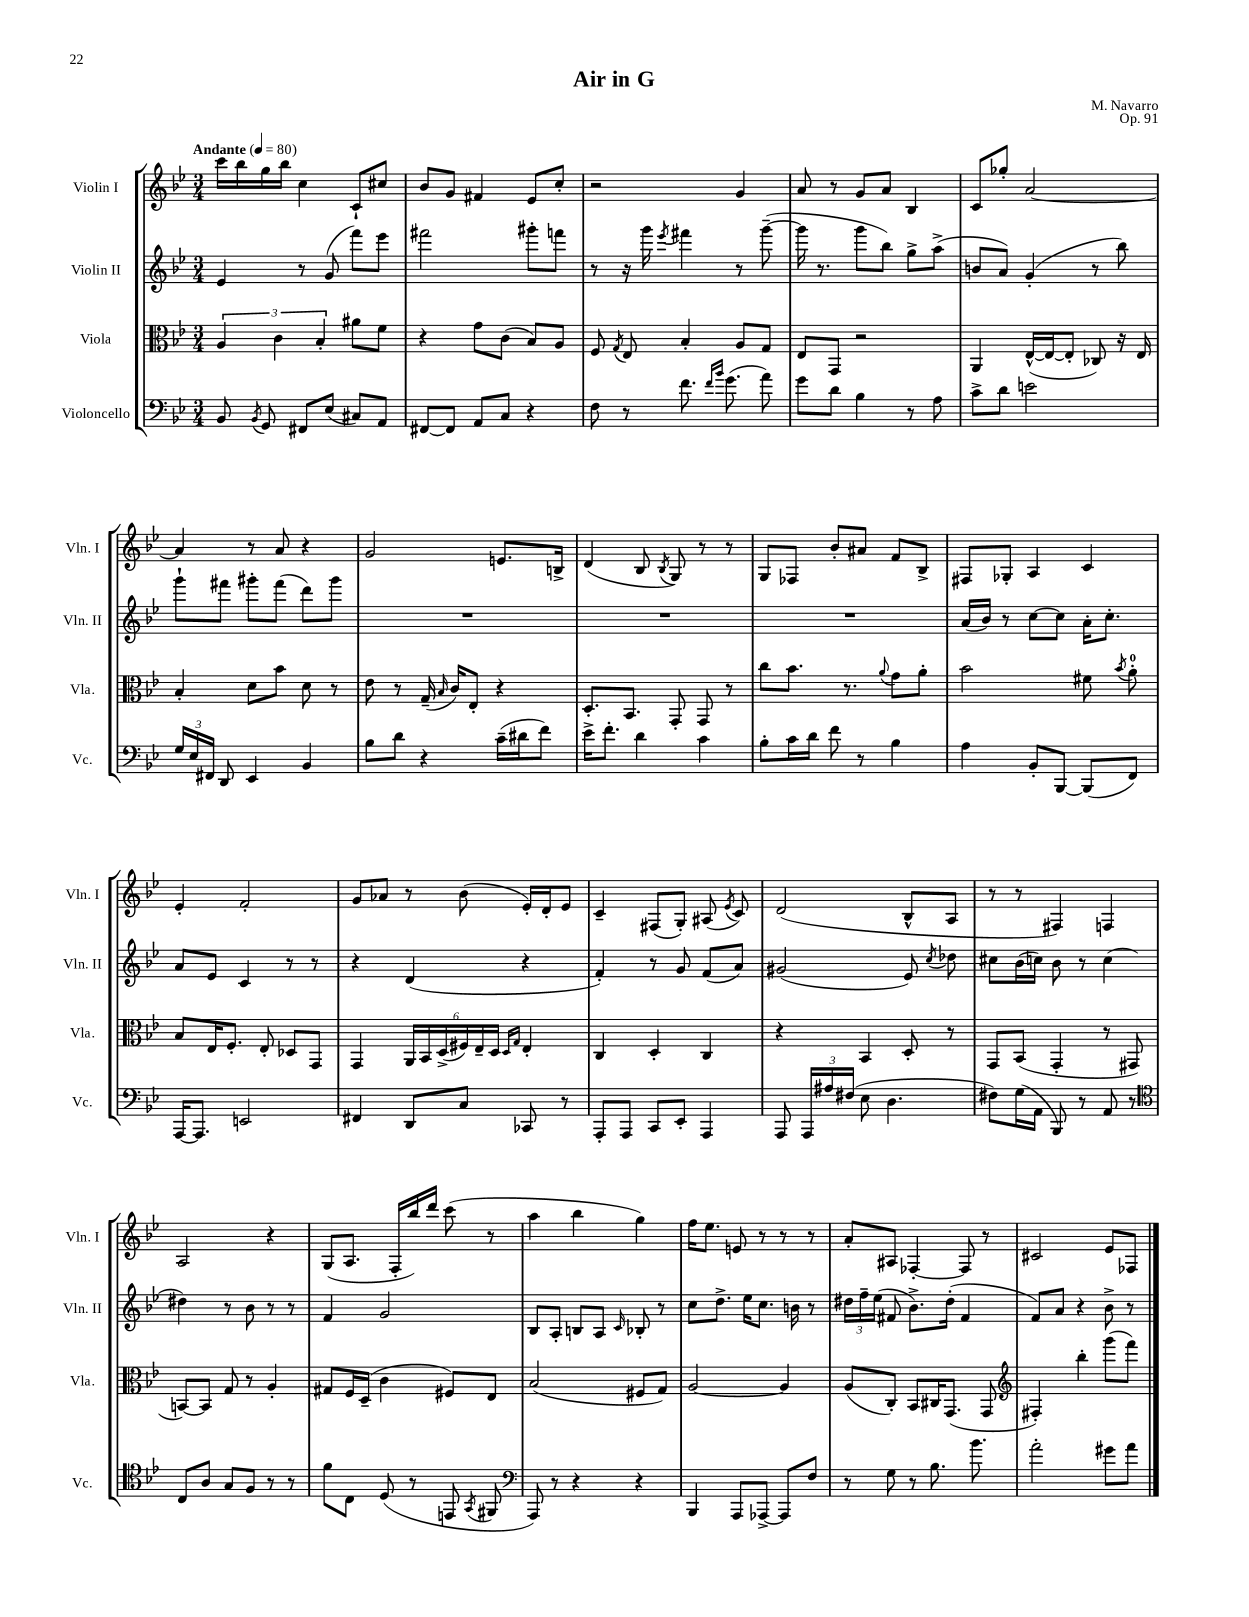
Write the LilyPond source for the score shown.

\header { title = "Air in G" composer = "M. Navarro" opus = "Op. 91" }
<<
\new StaffGroup <<
\new Staff = "s0" \with { instrumentName = "Violin I" shortInstrumentName = "Vln. I" } {
    \clef treble \key bes \major \numericTimeSignature \time 3/4 \tempo "Andante" 4 = 80
    \autoBeamOff c'''16[ bes''16 g''16 bes''16] c''4 c'8[-! cis''8] |
    bes'8[ g'8] fis'4 ees'8[ c''8]-. |
    r2 g'4 |
    a'8 r8 g'8[ a'8] bes4 |
    c'8[ ges''8]-. a'2~ |
    a'4 r8 a'8 r4 |
    g'2 e'8.[ b16]-> |
    d'4( bes8 \acciaccatura { bes8 } g8) r8 r8 |
    g8[ fes8] bes'8[-. ais'8] f'8[ bes8]-> |
    fis8[ ges8]-. a4 c'4 |
    ees'4-. f'2-. |
    g'8[ aes'8] r8 bes'8( ees'16[-.) d'16-. ees'8] |
    c'4-- fis8[( g8]-.) ais8( \acciaccatura { ees'8 } c'8) |
    d'2( bes8[-^ a8] |
    r8 r8 fis4) f4 |
    a2 r4 |
    g8[( a8.] f16[-. bes''16) d'''16] c'''8( r8 |
    a''4 bes''4 g''4) |
    f''16[ ees''8.] e'8 r8 r8 r8 |
    a'8[-. ais8] fes4~-. fes8 r8 |
    cis'2 ees'8[ fes8] \bar "|." |
}
\new Staff = "s1" \with { instrumentName = "Violin II" shortInstrumentName = "Vln. II" } {
    \clef treble \key bes \major \numericTimeSignature \time 3/4
    \autoBeamOff ees'4 r8 g'8( f'''8[) ees'''8] |
    fis'''2 gis'''8[-. f'''8] |
    r8 r16 g'''16 \acciaccatura { ees'''8 } fis'''4 r8 g'''8~--( |
    g'''16 r8. g'''8[ bes''8]) g''8[-> a''8]->( |
    b'8[ a'8]) g'4-.( r8 bes''8) |
    g'''8[-! fis'''8] gis'''8[-. fis'''8]( d'''8[) gis'''8] |
    R2. |
    R2. |
    R2. |
    a'16[( bes'16]) r8 c''8[~ c''8] a'16[-. c''8.]-. |
    a'8[ ees'8] c'4 r8 r8 |
    r4 d'4( r4 |
    f'4-.) r8 g'8 f'8[( a'8]) |
    gis'2( ees'8) \acciaccatura { c''8 } des''8 |
    cis''8[ bes'16( c''16]) bes'8 r8 c''4( |
    dis''4) r8 bes'8 r8 r8 |
    f'4 g'2 |
    bes8[ a8]-. b8[ a8] \grace { c'16 } bes8-. r8 |
    c''8[ d''8.]-> ees''16[ c''8.] b'16 r8 |
    \tuplet 3/2 { dis''16[ f''16-- ees''16]( } fis'8 bes'8.[->) dis''16]-.( fis'4 |
    f'8[) a'8] r4 bes'8-> r8 \bar "|." |
}
\new Staff = "s2" \with { instrumentName = "Viola" shortInstrumentName = "Vla." } {
    \clef alto \key bes \major \numericTimeSignature \time 3/4
    \autoBeamOff \tuplet 3/2 { a4 c'4 bes4-. } ais'8[ f'8] |
    r4 g'8[ c'8]( bes8[) a8] |
    f8 \acciaccatura { g8 } ees8 bes4-. a8[ g8] |
    ees8[ g,8] r2 |
    a,4 ees16[~-^( ees16~ ees8]-. ces8) r16 ees16 |
    bes4-. d'8[ bes'8] d'8 r8 |
    ees'8 r8 g16--( \grace { bes16 } c'16[) ees8]-. r4 |
    d8.[-. bes,8.] g,8-. g,8 r8 |
    c''8[ bes'8.] r8. \appoggiatura { a'8 } g'8[ a'8]-. |
    bes'2 fis'8 \acciaccatura { bes'8 } a'8-0-. |
    bes8[ ees16 f8.]-. ees8-. des8[ g,8] |
    g,4 \tuplet 6/4 { a,16[ bes,16 d16->( fis16) ees16-- d16] } \grace { d16[ g16] } ees4-. |
    c4 d4-. c4 |
    r4 bes,4 d8-. r8 |
    g,8[ bes,8]( g,4-. r8 gis,8 |
    b,8[~) b,8] g8 r8 a4-. |
    gis8[ f16 d16]--( c'4 fis8[) ees8] |
    bes2( fis8[ g8]) |
    a2~ a4 |
    a8[( c8]-.) bes,8[ cis16 g,8.]( g,8 |
    \clef treble fis4-.) bes''4-. g'''8[( f'''8]) \bar "|." |
}
\new Staff = "s3" \with { instrumentName = "Violoncello" shortInstrumentName = "Vc." } {
    \clef bass \key bes \major \numericTimeSignature \time 3/4
    \autoBeamOff bes,8 \acciaccatura { bes,8 } g,8 fis,8[ ees8]( cis8[) a,8] |
    fis,8[~ fis,8] a,8[ c8] r4 |
    f8 r8 f'8. \grace { f'16[ bes'16] } g'8.( a'8) |
    g'8[ d'8] bes4 r8 a8 |
    c'8[-> d'8] e'2 |
    \tuplet 3/2 { g16[ ees16 fis,16] } d,8 ees,4 bes,4 |
    bes8[ d'8] r4 c'16[--( dis'16 f'8]) |
    ees'16[-> f'8.]-. d'4 c'4 |
    bes8[-. c'16 d'16] f'8 r8 bes4 |
    a4 bes,8[-. bes,,8]~ bes,,8[( f,8]) |
    a,,16[~ a,,8.] e,2 |
    fis,4 d,8[ c8] ces,8 r8 |
    a,,8[-. a,,8] c,8[ ees,8]-. a,,4 |
    a,,8 \tuplet 3/2 { a,,16[ ais16 fis16]( } ees8 d4. |
    fis8[) g16( a,16] bes,,8) r8 a,8 r8 |
    \clef tenor c8[ a8] g8[ f8] r8 r8 |
    f'8[ c8] d8( r8 e,8 \acciaccatura { g,8 } fis,8 |
    \clef bass a,,8) r8 r4 r4 |
    bes,,4 a,,8[ aes,,8]~-> aes,,8[ f8] |
    r8 g8 r8 bes8. bes'8. |
    a'2-. gis'8[ a'8] \bar "|." |
}
>>
>>
\layout { \context { \Score \remove "Bar_number_engraver" } }
